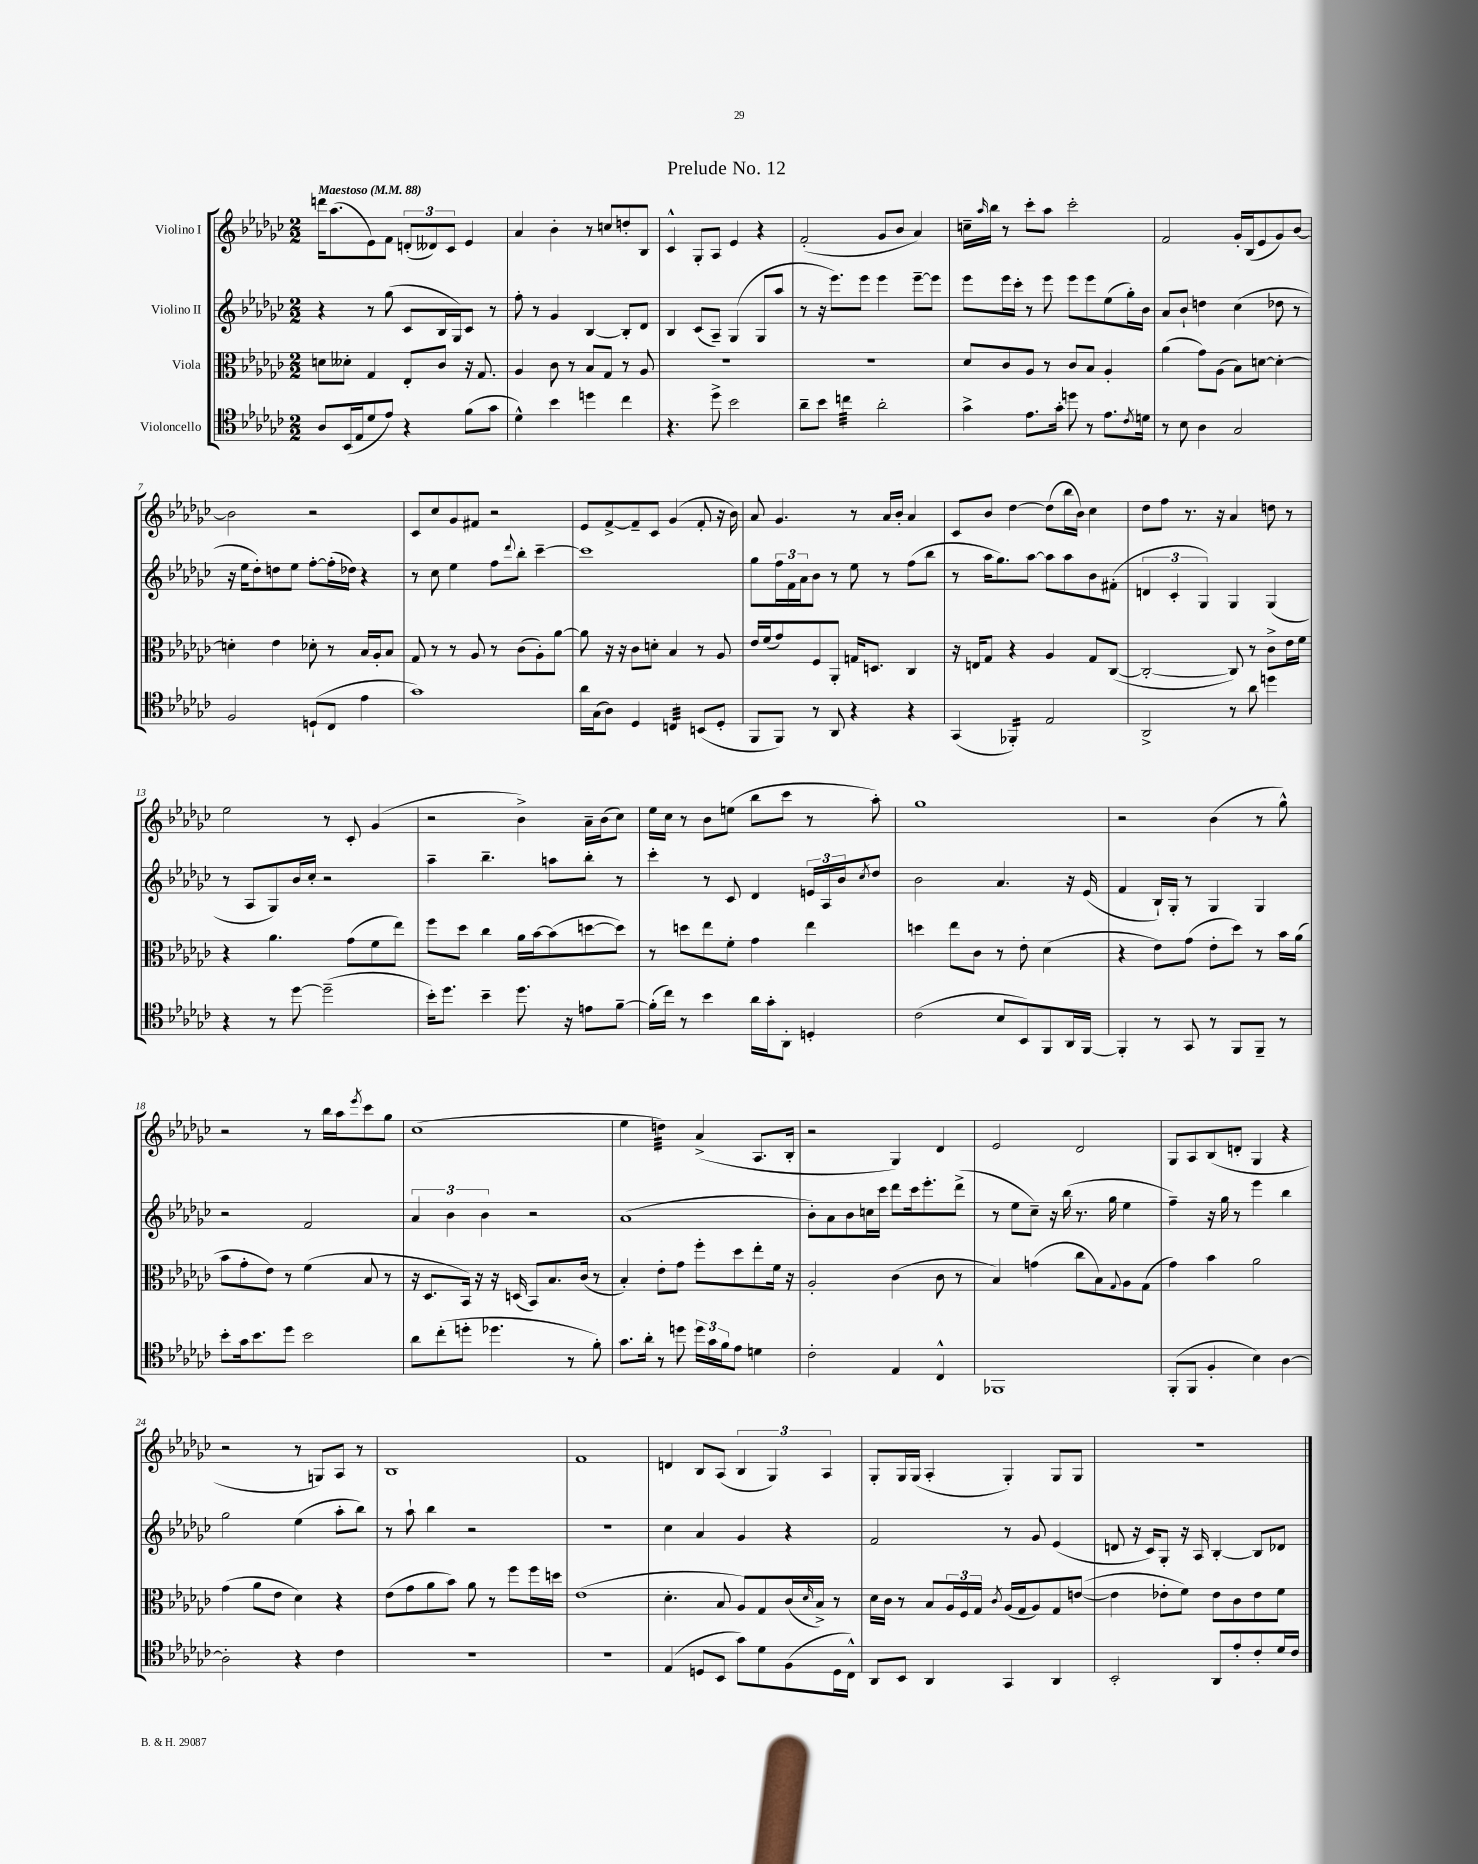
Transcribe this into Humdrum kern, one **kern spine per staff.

**kern	**kern	**kern	**kern
*staff4	*staff3	*staff2	*staff1
*clefC4	*clefC3	*clefG2	*clefG2
*k[b-e-a-d-g-c-]	*k[b-e-a-d-g-c-]	*k[b-e-a-d-g-c-]	*k[b-e-a-d-g-c-]
*M2/2	*M2/2	*M2/2	*M2/2
*MM88	*MM88	*MM88	*MM88
8A-/L	8d\L	4r	16ddd\LK
.	.	.	(8.aa-\
(16BB-/L	8d--'\J	.	.
16E-/J	.	.	.
8d-/	4G-/	8r	8e-\)
8e-/J)	.	(8gg-\	8f\J
4r	8E-'/L	8c-/L	(12d'/L
.	.	.	12d--/)
.	8c-/J	16B-/L	.
.	.	.	12c-/J
.	.	16G-/J)	.
(8f\L	16r	8c-/J	4e-/
.	8.G-/	.	.
8g-\J	.	8r	.
=	=	=	=
4d-^^\)	4A-/	8ff'\	4a-/
.	.	8r	.
4b-\	8c-\	4g-/	4b-'\
.	8r	.	.
4dd\	8B-/L	[4B-/	8r
.	8G-/J	.	8cc/L
4cc-\	8r	8B-'/]L	8dd'/
.	8A-/	8d-/J	8B-/J
=	=	=	=
4.r	1r	4B-/	4c-^^/
.	.	(8c-/L	8G-'/L
8dd-^\	.	8A-~/J)	8A-/J
2b-\	.	(4G-/	4e-/
.	.	8G-/L	4r
.	.	8aa-/J	.
=	=	=	=
8a-~\L	1r	8r	(2f'/
8b-\J	.	16r	.
.	.	8.eee-\L)	.
4cc\	.	.	.
.	.	8eee-\J	.
2a-'\	.	4eee-\	8g-/L
.	.	.	8b-/J
.	.	[8eee-~\L	4a-/)
.	.	8eee-\]J	.
=	=	=	=
4g-^\	8d-/L	8eee-\L	16cc~\LL
.	.	.	16qqaa-/
.	.	.	16bb-\JJ
.	8c-/	16eee-\L	8r
.	.	16ccc-'\JJ	.
8.e-\L	8A-/J	8r	8ccc-'\L
.	8r	8eee-\	8aa-\J
16g-'\Jk	.	.	.
8dd\	8c-/L	8eee-\L	2ccc-'\
8r	8B-/J	8eee-\	.
8.e-\L	4A-'/	(8ee-\	.
.	.	16gg-'\L)	.
8qc-/	.	.	.
16d\Jk	.	16b-\JJ	.
=	=	=	=
8r	(4a-\	8a-/L	2f/
8B-\	.	8b-`/J	.
4A-\	8g-\L)	4dd\	.
.	(8A-\J	.	.
2G-/	8B-\L)	(4cc-\	16g-'/LL
.	.	.	(16B-/J
.	[8d\J	.	8e-/
.	4d'\_	8dd-\	8g-/)
.	.	8r	[8b-/J
=	=	=	=
2F/	4d'\]	16r	2b-\]
.	.	16ee-\LK	.
.	.	8dd-'\)	.
.	4e-\	8dd\	.
.	.	8ee-\J	.
(8D`/L	8d-'\	[8ff'\L	2r
8C-/J	8r	(16ff'\]L	.
.	.	16dd-\JJ)	.
4e-\	16B-/LL	4r	.
.	16A-'/J	.	.
.	8B-/J	.	.
=	=	=	=
1g-)	8G-/	8r	8c-/L
.	8r	8cc-\	8cc-/
.	8r	4ee-\	8g-/
.	8A-/	.	8f#/J
.	8r	8ff\L	2r
.	.	8qqddd-/	.
.	(8c-\L	8bb-'\J	.
.	8A-'\)	[4ccc-~\	.
.	[8a-\J	.	.
=	=	=	=
16a-\LL	8a-\]	1ccc-]	8e-/L
(16G-\J	.	.	.
8A-\J)	16r	.	[8f^/
.	16r	.	.
4D-/	8c-\L	.	8f~/]
.	8d'\J	.	8c-/J
4C/	4B-/	.	(4g-/
(8BB/L	8r	.	8f'/
8D-'/J	8A-/	.	16r
.	.	.	16b-\)
=	=	=	=
8FF/L	16e-/LL	8gg-\L	8a-/
.	(16f/J	.	.
8FF/J)	8g-/)	24ff\L	4.g-/
.	.	24f\	.
.	.	24a-\J	.
8r	8F/	8b-\J	.
8AA-/	8AA-'/J	8r	.
4r	16G/LK	8ee-\	8r
.	8.D/J	.	.
.	.	8r	16a-/LL
.	.	.	16b-'/JJ
4r	4C-/	(8ff\L	4a-/
.	.	8bb-\J	.
=	=	=	=
(4GG-/	16r	8r	8c-/L
.	16E/LK	.	.
.	8G-/J	16aa-\LK	8b-/J
.	.	8.gg-\)	.
4FF-'/)	4r	.	[4dd-\
.	.	[8aa-\J	.
2E-/	4A-/	8aa-\]L	(8dd-\]L
.	.	8aa-\	16bb-\L
.	.	.	16b-\JJ)
.	8G-/L	8b-\	4cc-\
.	([8C-/J	(8f#'\J	.
=	=	=	=
2AA-^/	2C-'/_	6d/	8dd-\L
.	.	.	8ff\J
.	.	6c-'/	.
.	.	.	8.r
.	.	6G-/)	.
.	.	.	16r
8r	8C-/])	4G-/	4a-/
8a-\	8r	.	.
4dd\	8c-^\L	(4G-/	8dd\
.	16e-\L	.	8r
.	16f\JJ	.	.
=	=	=	=
4r	4r	8r	2ee-\
.	.	8A-/L	.
8r	4.a-\	8G-/)	.
[8dd-\	.	16b-/L	.
.	.	16cc-'/JJ	.
(2dd-~\]	.	2r	8r
.	(8g-\L	.	8c-'/
.	8f\	.	(4g-/
.	8ee-\J)	.	.
=	=	=	=
16b-'\LK)	8ff\L	4aa-~\	2r
8.dd-\J	.	.	.
.	8dd-\J	.	.
4b-~\	4cc-\	4.bb-~\	.
8.dd-\	16a-\LL	.	4b-^\)
.	[16b-\J	.	.
.	(8b-\]	8aa\L	.
16r	.	.	.
8e\L	[8dd\	8bb-'\J	16a-~\LL
.	.	.	(16b-\J
[8f~\J	8dd\]J)	8r	8cc-\J)
=	=	=	=
(16f'\]LL	8r	4ccc-'\	16ee-\LL
16cc-\JJ)	.	.	16cc-\JJ
8r	8dd\L	.	8r
4b-\	8ee-\	8r	8b-\L
.	8f'\J	8c-/	(8ee\J
16a-\LL	4g-\	4d-/	8bb-\L
16g-'\J	.	.	.
8AA-'\J	.	.	8ccc-\J
4D'/	4ee-\	24e/LL	8r
.	.	24A-/	.
.	.	24b-/J	.
.	.	8qcc-/	.
.	.	8dd-/J	8aa-'\)
=	=	=	=
(2c-\	4dd\	2b-\	1gg-
.	8ee-\L	.	.
.	8c-\J	.	.
8B-/L	8r	4.a-/	.
8BB-/)	8e-'\	.	.
8FF/	(4d-\	.	.
16AA-/L	.	16r	.
[16FF/JJ	.	(16e-/	.
=	=	=	=
4FF'/]	4r	4f/	2r
8r	8e-\L)	16B-`/LL)	.
.	.	16G-'/JJ	.
8GG-/	(8g-\J	8r	.
8r	8e-'\L	4G-/	(4b-\
8FF/L	8dd-\J)	.	.
8FF~/J	8r	4G-/	8r
8r	16b-\LL	.	8gg-^^\)
.	(16a-\JJ	.	.
=	=	=	=
8b-'\L	8b-\L	2r	2r
16g-\k	8g-'\	.	.
8.b-\	.	.	.
.	8e-\J)	.	.
8dd-\J	8r	.	.
2b-\	(4f\	2f/	8r
.	.	.	16bb-\LL
.	.	.	16aa-\J
.	.	.	8qeee-/
.	8B-/	.	8ccc-\
.	8r	.	8gg-\J
=	=	=	=
8a-\L	16r	6a-/	(1cc-
.	8.D-/L	.	.
(8cc-'\	.	.	.
.	.	6b-\	.
8dd'\J	16BB-/Jk)	.	.
.	16r	.	.
.	.	6b-\	.
4.dd-\	16r	.	.
.	(16D/	.	.
.	8BB-/L)	2r	.
.	8.B-/	.	.
8r	.	.	.
.	(16c-/Jk	.	.
8f'\)	8r	.	.
=	=	=	=
8.g-\L	4B-'/)	(1a-	4ee-\
16a-'\Jk	.	.	.
8r	8e-'\L	.	4dd\)
8dd\	8g-\J	.	.
24dd\LL	8ff'\L	.	(4a-^/
24g-\	.	.	.
24f\J	.	.	.
8e-\J	8dd-\	.	.
4d\	8ee-'\	.	8.A-/L
.	16f\Jk	.	.
.	16r	.	16B-'/Jk
=	=	=	=
2c-'\	2A-'/	8b-'\L)	2r
.	.	8a-\	.
.	.	8b-\	.
.	.	16cc\L	.
.	.	16ccc-\JJ	.
4E-/	(4c-\	8ddd-\L	4G-/)
.	.	16ccc-\k	.
.	.	8.eee-'\	.
4C-^^/	8c-\	.	4d-/
.	8r	(8ddd-^\J	.
=	=	=	=
1FF-	4B-/)	8r	2e-/
.	.	8ee-\L	.
.	(4g\	8cc-~\J)	.
.	.	16r	.
.	.	(16bb-\	.
.	8cc-\L	8.r	2d-/
.	8B-\)	.	.
.	.	16gg-\	.
.	8qqG-/	.	.
.	8A-\	4ee-\	.
.	(8G-\J	.	.
=	=	=	=
(8FF'/L	4g-\)	4ff~\)	8G-/L
8FF/J	.	.	8A-/
4F'/	4b-\	16r	(8B-/
.	.	16gg-\	.
.	.	8r	8d'/J
4B-\)	2a-\	4eee-\	4G-/
[4A-\	.	4bb-\	4r
=	=	=	=
2A-'\]	(4g-\	2gg-\	2r
.	8a-\L	.	.
.	8e-\J	.	.
4r	4d-\)	(4ee-\	8r
.	.	.	8G/L)
4c-\	4r	8aa-'\L	8A-/J
.	.	8bb-\J)	8r
=	=	=	=
1r	(8e-\L	8r	1B-
.	8g-\	8aa-`\	.
.	8a-\	4bb-\	.
.	8b-\J)	.	.
.	8a-\	2r	.
.	8r	.	.
.	8ff\L	.	.
.	16ff\L	.	.
.	16dd\JJ	.	.
=	=	=	=
1r	(1e-	1r	1f
=	=	=	=
(4E-/	4.d-'\	4cc-\	4d/
8D/L	.	4a-/	8B-/L
8BB-/J	8B-/	.	(8A-/J
8g-\L)	8A-/L)	4g-/	6B-/
8d-\	8G-/	.	.
.	.	.	6G-/)
(8F\	(16c-/L	4r	.
.	16qqd-/	.	.
.	16B-^/JJ)	.	.
.	.	.	6A-/
16D\L	8r	.	.
16C-^^\JJ)	.	.	.
=	=	=	=
8AA-/L	16d-\LL	2f/	8G-'/L
.	16c-\JJ	.	.
8BB-/J	8r	.	16G-/L
.	.	.	(16G-/JJ
4AA-/	8B-/L	.	4A-'/
.	24A-/L	.	.
.	24F/	.	.
.	24G-/JJ	.	.
.	8qc-/	.	.
4GG-/	(16A-/LL	8r	4G-'/)
.	16G-/J	.	.
.	8A-/)	8g-/	.
4AA-/	8G-/	(4e-/	8G-/L
.	([8e/J	.	8G-/J
=	=	=	=
2BB-'/	4e\]	8d/	1r
.	.	16r	.
.	.	16c-/LK)	.
.	8e-'\L	8G-'/J	.
.	8f\J)	16r	.
.	.	16A-/	.
8AA-/L	8e-\L	[4B-'/	.
8e-'/	8c-\	.	.
8c-'/	8e-\	8B-/]L	.
16d-/L	8f\J	8d-/J	.
16c-/JJ	.	.	.
==	==	==	==
*-	*-	*-	*-
